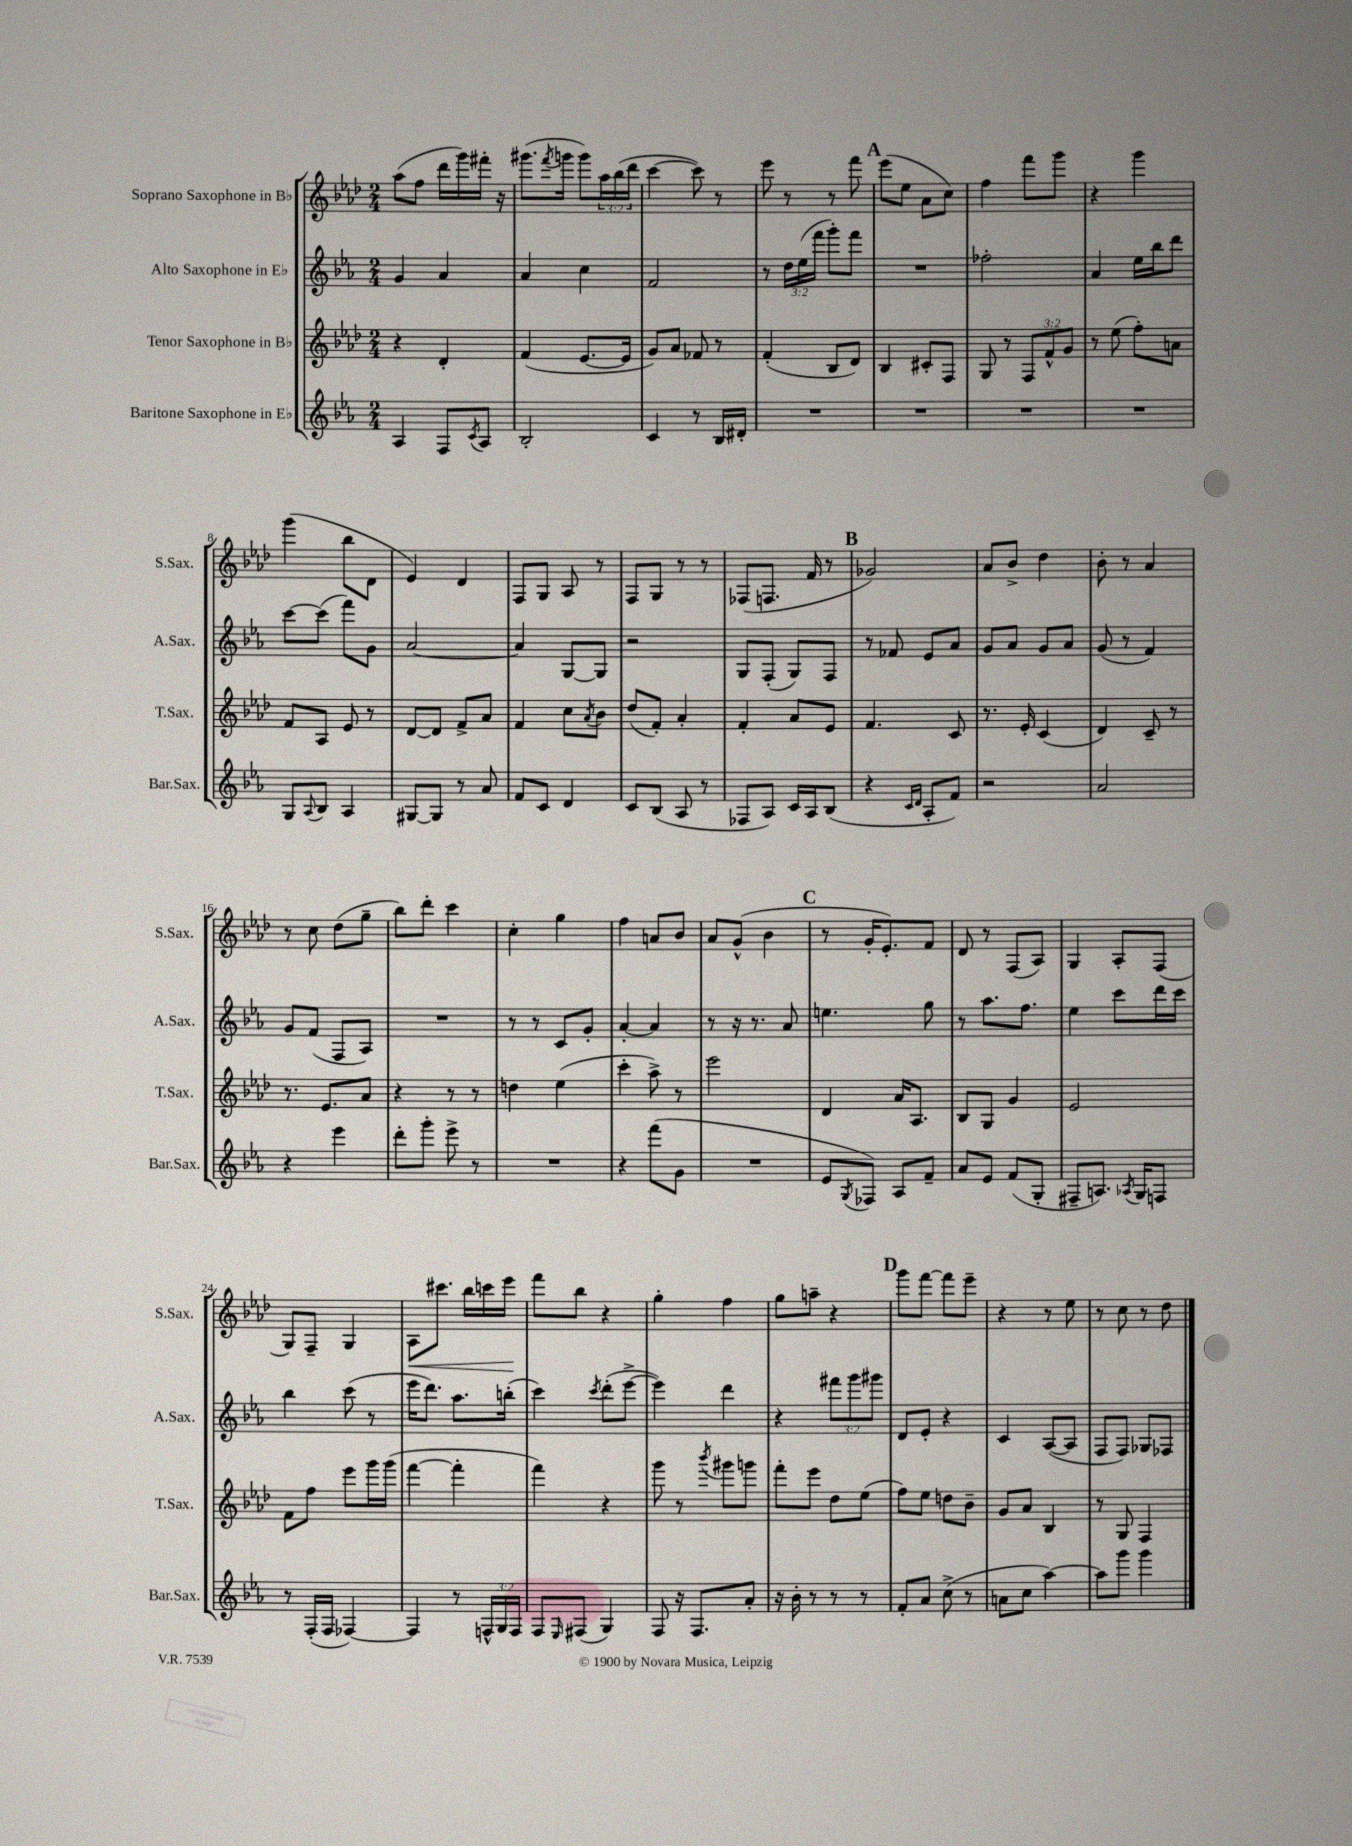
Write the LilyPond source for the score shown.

<<
\new StaffGroup <<
\new Staff = "s0" \with { instrumentName = "Soprano Saxophone in Bb" shortInstrumentName = "S.Sax." } {
    \clef treble \key aes \major \numericTimeSignature \time 2/4 \override Staff.TupletNumber.text = #tuplet-number::calc-fraction-text
    aes''8( f''8 des'''16 g'''16) fis'''16-. r16 |
    gis'''8.( \acciaccatura { f'''8 } g'''16 g'''8) \tuplet 3/2 { aes''16 bes''16( des'''16 } |
    c'''4~ c'''8) r8 |
    ees'''8 r8 r8 f'''8 |
    \mark \markup { \bold "A" } ees'''8( ees''8 aes'8 c''8) |
    f''4 f'''8 g'''8 |
    r4 g'''4 |
    g'''4( bes''8 des'8 |
    ees'4) des'4 |
    f8 g8 aes8 r8 |
    f8 g8 r8 r8 |
    fes8( f8. f'16 r8 |
    \mark \markup { \bold "B" } ges'2) |
    aes'8 bes'8-> des''4 |
    bes'8-. r8 aes'4 |
    r8 c''8 des''8( g''8-- |
    bes''8) des'''8-. c'''4 |
    c''4-. g''4 |
    f''4 a'8 bes'8 |
    aes'8 g'8-^( bes'4 |
    \mark \markup { \bold "C" } r8 g'16-. ees'8.-.) f'8 |
    des'8 r8 f8( aes8) |
    g4 aes8-. f8( |
    g8) f8-- g4 |
    aes8\< cis'''8. bes''16 c'''16 ees'''16\! |
    f'''8 bes''8 r4 |
    g''4-. f''4 |
    g''8 a''8-- r4 |
    \mark \markup { \bold "D" } g'''8 f'''8~ f'''8 ees'''8-- |
    r4 r8 ees''8 |
    r8 c''8 r8 des''8 \bar "|." |
}
\new Staff = "s1" \with { instrumentName = "Alto Saxophone in Eb" shortInstrumentName = "A.Sax." } {
    \clef treble \key ees \major \numericTimeSignature \time 2/4 \override Staff.TupletNumber.text = #tuplet-number::calc-fraction-text
    g'4 aes'4 |
    aes'4 c''4 |
    f'2 |
    r8 \tuplet 3/2 { d''16 ees''16( f'''16 } g'''8-.) f'''8 |
    \mark \markup { \bold "A" } R2 |
    fes''2-. |
    aes'4 ees''16 bes''16 d'''8 |
    c'''8~ c'''8( f'''8) g'8 |
    aes'2~ |
    aes'4 g8~ g8 |
    r2 |
    g8 f8-.( g8) f8 |
    \mark \markup { \bold "B" } r8 fes'8 ees'8 aes'8 |
    g'8 aes'8 g'8 aes'8 |
    g'8( r8 f'4) |
    g'8 f'8( f8 aes8) |
    R2 |
    r8 r8 c'8 g'8-. |
    aes'4~-. aes'4 |
    r8 r16 r8. aes'8 |
    \mark \markup { \bold "C" } e''4. g''8 |
    r8 aes''8. f''8. |
    ees''4 c'''8 d'''16 c'''16 |
    bes''4 c'''8( r8 |
    ees'''16 d'''8.) aes''8. b''16-.( |
    c'''4) \acciaccatura { c'''8 } d'''8-.( ees'''8~-> |
    ees'''4) d'''4 |
    r4 \tuplet 3/2 { fis'''8 g'''8 gis'''8 } |
    \mark \markup { \bold "D" } d'8 ees'8-. r4 |
    c'4 aes8~( aes8 |
    f8 f8) ges8 fes8 \bar "|." |
}
\new Staff = "s2" \with { instrumentName = "Tenor Saxophone in Bb" shortInstrumentName = "T.Sax." } {
    \clef treble \key aes \major \numericTimeSignature \time 2/4 \override Staff.TupletNumber.text = #tuplet-number::calc-fraction-text
    r4 des'4-. |
    f'4( ees'8.~ ees'16 |
    g'8) aes'8 fes'8 r8 |
    f'4-.( bes8 des'8) |
    \mark \markup { \bold "A" } bes4 cis'8-. f8 |
    g8 r8 \tuplet 3/2 { f8 f'8-^ g'8 } |
    r8 ees''8( f''8-.) a'8 |
    f'8 aes8 ees'8 r8 |
    des'8~ des'8 f'8-> aes'8 |
    f'4 c''8 \acciaccatura { aes'8 } bes'8 |
    des''8( f'8-.) aes'4-. |
    f'4-. aes'8 ees'8 |
    \mark \markup { \bold "B" } f'4. c'8 |
    r8. ees'16-. c'4( |
    des'4) c'8-- r8 |
    r8. ees'8. aes'8 |
    r4 r8 r8 |
    d''4 ees''4( |
    c'''4-. aes''8->) r8 |
    ees'''2 |
    \mark \markup { \bold "C" } des'4 aes'16 aes8. |
    bes8 g8 g'4 |
    ees'2 |
    f'8 f''8 ees'''8 g'''16 g'''16( |
    f'''4~ f'''4-. |
    f'''4) r4 |
    g'''8 r8 \acciaccatura { bes'''8 } gis'''8 g'''8 |
    f'''8-. ees'''8 des''8 ees''8( |
    \mark \markup { \bold "D" } f''8) ees''8 d''8 bes'8-- |
    g'8 aes'8 bes4 |
    r8 g8 f4 \bar "|." |
}
\new Staff = "s3" \with { instrumentName = "Baritone Saxophone in Eb" shortInstrumentName = "Bar.Sax." } {
    \clef treble \key ees \major \numericTimeSignature \time 2/4 \override Staff.TupletNumber.text = #tuplet-number::calc-fraction-text
    aes4 f8 \acciaccatura { c'8 } aes8 |
    bes2-. |
    c'4 r8 bes16 dis'16-. |
    R2 |
    \mark \markup { \bold "A" } R2 |
    R2 |
    R2 |
    g8 \appoggiatura { aes8 } bes8 aes4 |
    gis8~ gis8 r8 aes'8 |
    f'8 c'8 d'4 |
    c'8 bes8( aes8 r8 |
    fes8 aes8) c'16 aes16 bes8( |
    \mark \markup { \bold "B" } r4 \grace { c'16 d'16 } aes8-. f'8) |
    r2 |
    aes'2 |
    r4 ees'''4 |
    d'''8-. g'''8-. ees'''8-> r8 |
    R2 |
    r4 f'''8( g'8 |
    R2 |
    \mark \markup { \bold "C" } ees'8 \acciaccatura { g8 } fes8) aes8 f'8-- |
    aes'8 ees'8 f'8( g8-. |
    fis8-- a8.) \acciaccatura { aes8 } g16 f8 |
    r8 f16-.( f16 fes4~) |
    fes4 r8 \tuplet 3/2 { f16-^ g16 f16 } |
    f8 \grace { ees16 } fis8( g4) |
    f8 r16 f8. aes'8-. |
    r16 bes'16-. r8 r8 r8 |
    \mark \markup { \bold "D" } f'8-. aes'8 c''8->( r8 |
    a'8 c''8 aes''4~) |
    aes''8 g'''8 g'''4 \bar "|." |
}
>>
>>
